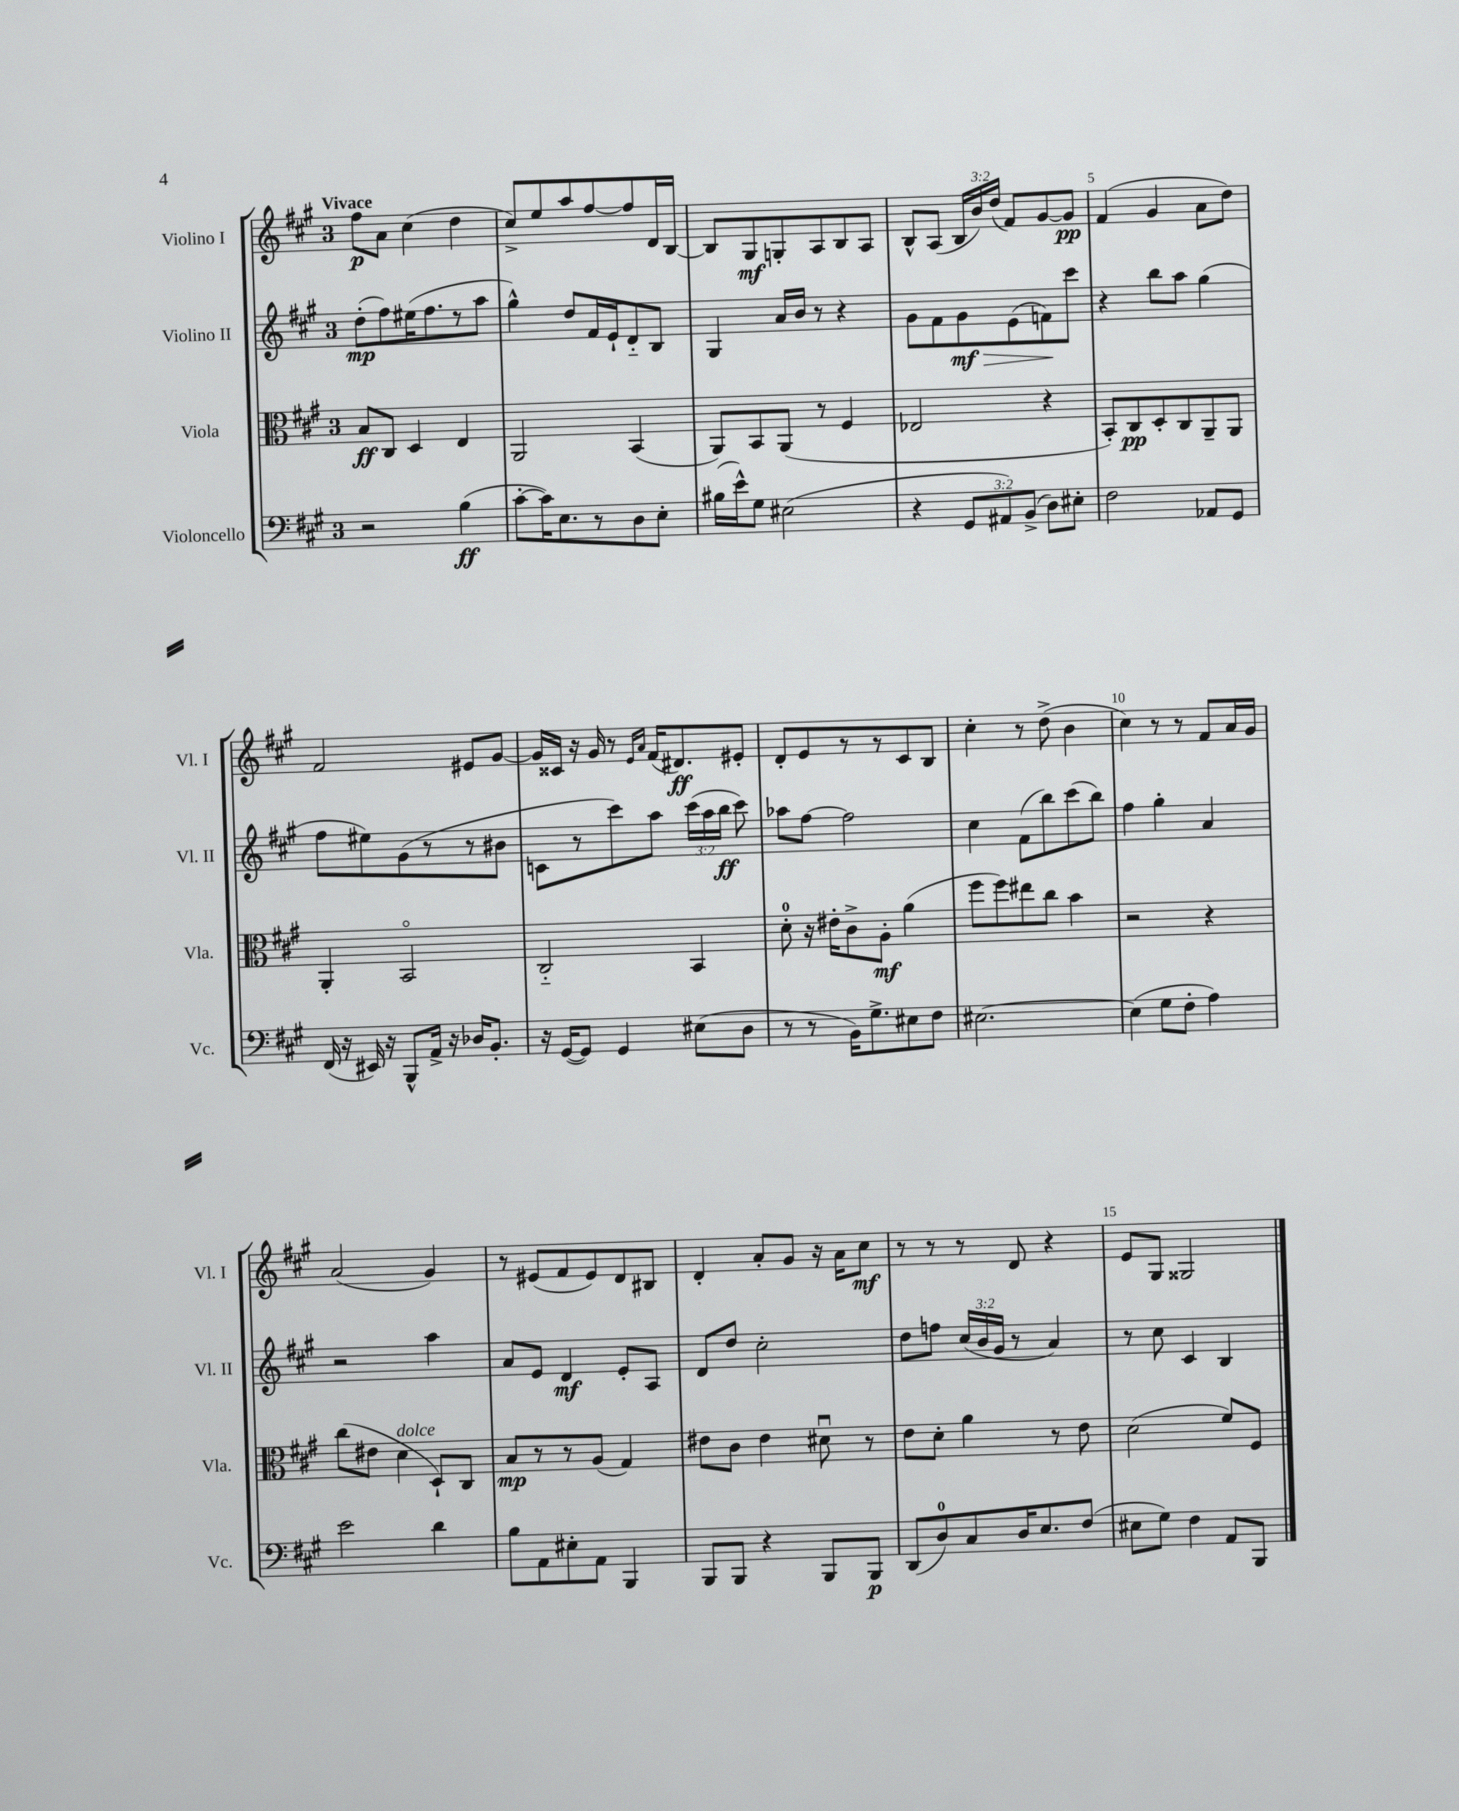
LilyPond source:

<<
\new StaffGroup <<
\new Staff = "s0" \with { instrumentName = "Violino I" shortInstrumentName = "Vl. I" } {
    \clef treble \key a \major \once \override Staff.TimeSignature.style = #'single-digit \time 3/4 \override Staff.TupletNumber.text = #tuplet-number::calc-fraction-text \tempo "Vivace"
    \autoBeamOff fis''8[\p a'8] cis''4( d''4 |
    cis''8[->) e''8 a''8 fis''8~ fis''8 d'16 b16]~ |
    b8[ gis8\mf g8-. a8 b8 a8] |
    b8[-^ a8]( \tuplet 3/2 { b16[ b'16) d''16]( } fis'8[) gis'8~ gis'8]\pp |
    fis'4( gis'4 a'8[ d''8]) |
    fis'2 eis'8[ gis'8]~ |
    gis'16[ cisis'16] r16 gis'16 r8 \grace { e'16[ a'16] } fis'16[( dis'8.\ff) eis'8]-. |
    d'8[-. e'8 r8 r8 cis'8 b8] |
    cis''4-. r8 d''8->( b'4 |
    cis''4) r8 r8 fis'8[ a'16 gis'16] |
    a'2( gis'4) |
    r8 eis'8[( fis'8 eis'8) d'8 bis8] |
    d'4-. a'8[-. gis'8] r16 a'16[ cis''8]\mf |
    r8 r8 r8 d'8 r4 |
    e'8[ gis8] gisis2 \bar "|." |
}
\new Staff = "s1" \with { instrumentName = "Violino II" shortInstrumentName = "Vl. II" } {
    \clef treble \key a \major \once \override Staff.TimeSignature.style = #'single-digit \time 3/4 \override Staff.TupletNumber.text = #tuplet-number::calc-fraction-text
    \autoBeamOff d''8[-.\mp( fis''8) eis''16( fis''8. r8 a''8] |
    gis''4-^) d''8[ fis'16 e'16-! d'8-_ b8] |
    gis4 a'16[ b'16] r8 r4 |
    gis'8[ fis'8 gis'8\mf\> e'8( f'8\!) cis'''8] |
    r4 b''8[ a''8] gis''4( |
    fis''8[ eis''8) gis'8( r8 r8 bis'8] |
    c'8[ r8 cis'''8) a''8] \tuplet 3/2 { cis'''16[( a''16 b''16]\ff } cis'''8) |
    aes''8[ fis''8]~ fis''2 |
    cis''4 fis'8[( b''8) cis'''8( b''8]) |
    fis''4 gis''4-. a'4 |
    r2 a''4 |
    a'8[ e'8] d'4\mf e'8[-. a8] |
    d'8[ d''8] cis''2-. |
    d''8[ f''8] \tuplet 3/2 { cis''16[( b'16 gis'16] } r8 a'4) |
    r8 cis''8 cis'4 b4 \bar "|." |
}
\new Staff = "s2" \with { instrumentName = "Viola" shortInstrumentName = "Vla." } {
    \clef alto \key a \major \once \override Staff.TimeSignature.style = #'single-digit \time 3/4
    \autoBeamOff b8[\ff cis8] d4 e4 |
    a,2 b,4( |
    a,8[) b,8 a,8]( r8 fis4 |
    ees2 r4 |
    b,8[-.) cis8\pp d8-. cis8 a,8-- a,8] |
    a,4-. b,2\flageolet |
    cis2-_ b,4 |
    d'8-0-. r16 eis'16[-. cis'8-> a8]-.\mf a'4( |
    fis''8[ fis''8) eis''8 cis''8] b'4 |
    r2 r4 |
    cis''8[( eis'8] d'4^\markup { \italic "dolce" } d8[-!) cis8] |
    b8[\mp r8 r8 a8]( gis4) |
    eis'8[ cis'8] eis'4 dis'8\downbow r8 |
    e'8[ d'8]-. a'4 r8 e'8 |
    d'2( fis'8[) fis8] \bar "|." |
}
\new Staff = "s3" \with { instrumentName = "Violoncello" shortInstrumentName = "Vc." } {
    \clef bass \key a \major \once \override Staff.TimeSignature.style = #'single-digit \time 3/4 \override Staff.TupletNumber.text = #tuplet-number::calc-fraction-text
    \autoBeamOff r2 b4\ff( |
    cis'8[~-. cis'16) e8. r8 d8 e8]-. |
    bis16[( e'16-^) gis8] eis2( |
    r4 \tuplet 3/2 { gis,8[ ais,8) b,8]->( } d8[) eis8]-. |
    fis2 aes,8[ gis,8] |
    fis,16( r16 eis,16) r16 b,,8[-^ a,16]-> r16 des16[ b,8.]-. |
    r16 gis,16[~( gis,8]) gis,4 eis8[( d8] |
    r8 r8 b,16[) gis8.-> eis8 fis8] |
    eis2.~ |
    eis4( gis8[ fis8]-. a4) |
    e'2 d'4 |
    b8[ a,8 eis8-. a,8] b,,4 |
    b,,8[ b,,8] r4 b,,8[ b,,8]\p |
    d,8[( d8-0) cis8 d16 e8. fis8]( |
    eis8[ gis8]) fis4 a,8[ b,,8] \bar "|." |
}
>>
>>
\layout { \context { \Score \override BarNumber.break-visibility = ##(#f #t #t) barNumberVisibility = #(every-nth-bar-number-visible 5) } }
